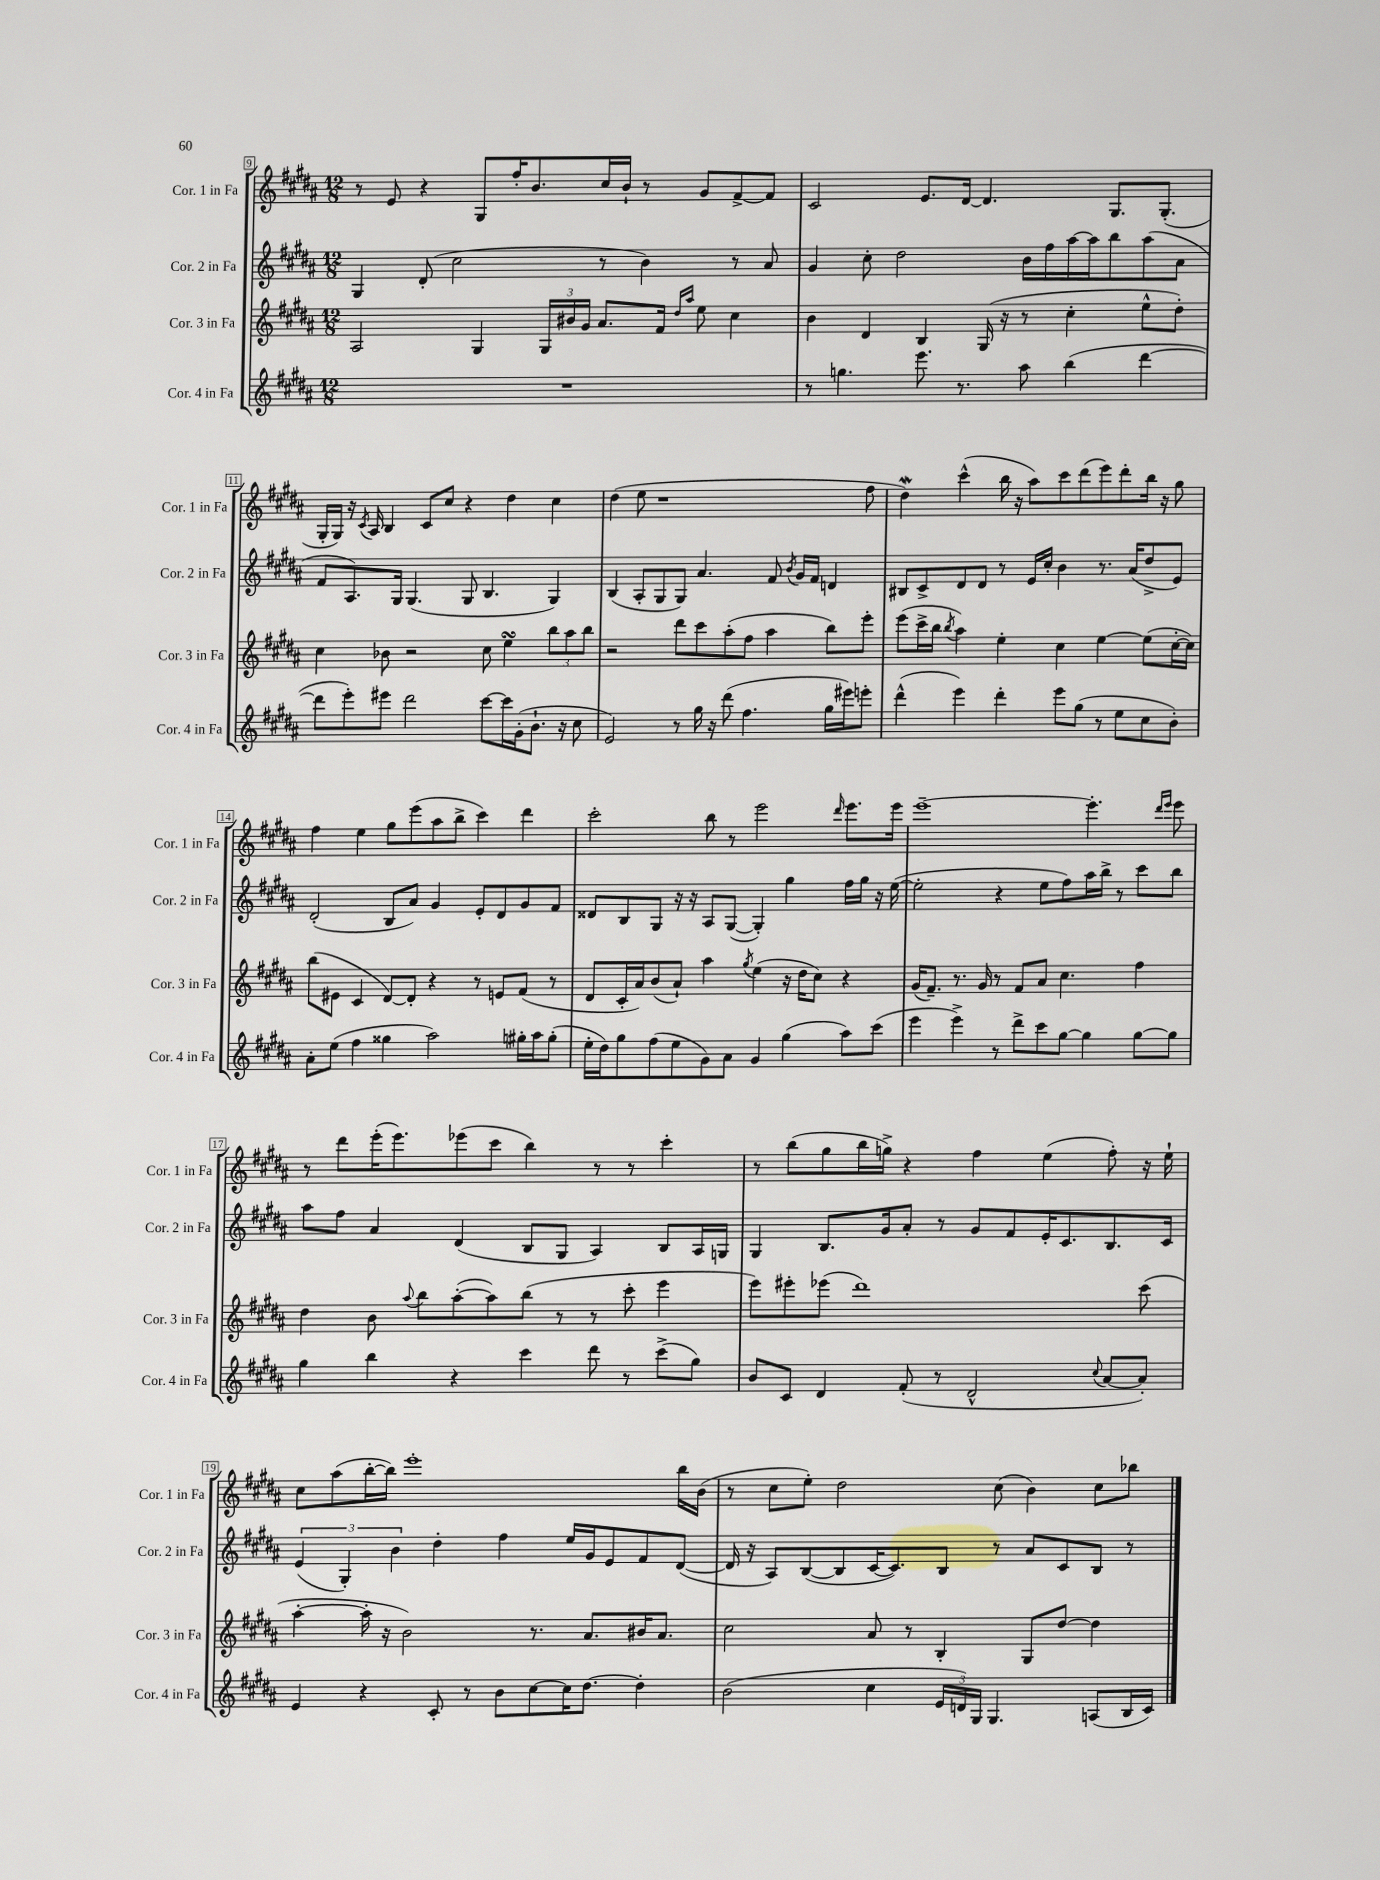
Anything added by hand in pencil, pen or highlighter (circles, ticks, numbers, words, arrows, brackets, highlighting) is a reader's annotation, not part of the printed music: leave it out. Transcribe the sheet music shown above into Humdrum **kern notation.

**kern	**kern	**kern	**kern
*part4	*part3	*part2	*part1
*staff4	*staff3	*staff2	*staff1
*I"Cor. 4 in Fa	*I"Cor. 3 in Fa	*I"Cor. 2 in Fa	*I"Cor. 1 in Fa
*I'Cor. 4 in Fa	*I'Cor. 3 in Fa	*I'Cor. 2 in Fa	*I'Cor. 1 in Fa
*clefG2	*clefG2	*clefG2	*clefG2
*k[f#c#g#d#a#]	*k[f#c#g#d#a#]	*k[f#c#g#d#a#]	*k[f#c#g#d#a#]
*M12/8	*M12/8	*M12/8	*M12/8
=9	=9	=9	=9
1.r	2A#/	4G#/	8r
.	.	.	8e/
.	.	(8d#'/	4r
.	.	2cc#\	.
.	4G#/	.	8G#/L
.	.	.	16ff#'/K
.	.	.	8.b/
.	24G#/LL	.	.
.	24b#X/	.	.
.	24g#/JJ	.	.
.	8.a#/L	8r	16cc#/L
.	.	.	16b`/JJ
.	.	4b\)	8r
.	16f#/Jk	.	.
.	16qqdd#/LL	.	.
.	16qqaa#/JJ	.	.
.	8ee\	.	8g#/L
.	4cc#\	8r	[8f#^/
.	.	8a#/	8f#/J]
=10	=10	=10	=10
8r	4b\	4g#/	2c#/
4.ggn\	.	.	.
.	4d#/	8cc#'\	.
.	.	2dd#\	.
8.eee\	4B/	.	8.e/L
8.r	.	.	[16d#/Jk
.	(16G#/	.	4.d#/]
.	16r	.	.
8aa#\	8r	16b\LL	.
.	.	16ff#\	.
(4bb\	4cc#'\	[16aa#\	.
.	.	16aa#\J]	.
.	.	8bb\	8.G#/L
[4ddd#\	8ee^^\L	(8aa#\	.
.	.	.	(8.G#'/J
.	8dd#'\J)	8a#\J	.
!!LO:LB:g=z
=11	=11	=11	=11
8ddd#\L]	4cc#\	8f#/L	16G#'/LL
.	.	.	16G#/JJ)
8eee'\)	.	8.A#/)	16r
.	.	.	8qc#/
.	.	.	16A#/
8eee#X\J	8b-X\	.	4B/
.	.	16G#/Jk	.
2ddd#\	2r	(4.G#/	.
.	.	.	8c#/L
.	.	.	8cc#/J
.	.	8G#/	4r
[8ccc#\L	8cc#\	4.B/	.
16ccc#\L]	4eesSSs\	.	4dd#\
(16g#'\J	.	.	.
8.b`\J	.	.	.
.	12bb\L	4G#/)	4cc#\
16r	.	.	.
.	12aa#\	.	.
8cc#\	.	.	.
.	12bb\J	.	.
=12	=12	=12	=12
2e/)	2r	(4B/	(4dd#\
.	.	8A#'/L	8ee\
.	.	8G#/	1r
8r	8ddd#\L	8G#/J)	.
16gg#\	8ccc#\	4.a#/	.
16r	.	.	.
(8ddd#\	(8aa#'\	.	.
4.ff#\	8ff#\J	.	.
.	4aa#\	8f#/	.
.	.	8qb/	.
.	.	16g#/LL	.
.	.	16f#/JJ	.
16gg#\LL	8bb\L)	4dn/	.
16eee#X\J)	.	.	.
8eeen'\J	8eee'\J	.	8ff#\
=13	=13	=13	=13
(4ddd#^^\	(8eee\L	8B#X/L	4dd#W\)
.	16ccc#^\L	8c#^/	.
.	16bb\JJ	.	.
.	8qbb/	.	.
4eee\)	4aa#\)	8d#/	(4ccc#^^\
.	.	8d#/J	.
4ddd#'\	4ee'\	8r	16bb\
.	.	.	16r
.	.	16e/LL	8aa#\L)
.	.	16cc#'/JJ	.
8eee\L	4cc#\	4b\	8ccc#\
(8gg#\J	.	.	(8ddd#\
8r	[4ee\	8.r	8eee\)
8ee\L	.	.	8ddd#'\
.	.	(16a#/KL	.
8cc#\	(8ee\L]	8dd#^/	16bb\Jk
.	.	.	16r
8b'\J)	[16cc#'\L	8e/J)	8gg#\
.	16cc#\JJ])	.	.
!!LO:LB:g=z
=14	=14	=14	=14
8a#'\L	(8bb\L	(2d#'/	4ff#\
(8ee\J	8e#X\J	.	.
4ff#\	4c#/	.	4ee\
4gg##X\	[8d#/L)	8B/L	8gg#\L
.	8d#'/J]	8a#/J)	(8eee\
2aa#\)	4r	4g#/	8aa#\
.	.	.	8bb^\J
.	8r	8e'/L	4ccc#\)
.	8en/L	8d#/	.
16gg#X'\LL	(8f#/J	8g#/	4ddd#\
16aa#\J	.	.	.
(8gg#'\J	8r	8f#/J	.
=15	=15	=15	=15
16ee'\LL	8d#/L	8d##X/L	2ccc#'\
16dd#\J)	.	.	.
8gg#\	16c#'/L	8B/	.
.	16a#/J)	.	.
(8ff#\	(8b/	8G#/J	.
8ee\	8a#`/J)	16r	.
.	.	16r	.
8g#\)	4aa#\	8A#/L	8bb\
8a#\J	.	([8G#/J	8r
.	8qgg#/	.	.
4g#/	(4ee\	4G#'/])	2eee\
(4gg#\	16r	4gg#\	.
.	16dd#\KL	.	.
.	8cc#\J)	.	.
.	.	.	16qqddd#/
8aa#\L)	4r	16ff#\LL	8.eee\L
.	.	16gg#\JJ	.
(8ccc#\J	.	16r	.
.	.	([16ee\	16eee\Jk
=16	=16	=16	=16
4eee\	(16g#/KL	2ee'\]	[1eee~
.	8.f#~/J)	.	.
4eee^\)	8.r	.	.
.	16g#/	.	.
8r	8r	4r	.
8ddd#^\L	8f#/L	.	.
8ccc#\	8a#/J	8ee\L	.
[8gg#\J	4.cc#\	8ff#\)	.
4gg#\]	.	16aa#\L	4.eee'\]
.	.	16bb^\JJ	.
.	.	8r	.
[8gg#\L	4ff#\	8ccc#\L	.
.	.	.	16qqddd#/LL
.	.	.	16qqeee/JJ
8gg#\J]	.	8bb\J	8eee\
!!LO:LB:g=z
=17	=17	=17	=17
4gg#\	4dd#\	8aa#\L	8r
.	.	8ff#\J	8ddd#\L
4bb\	8b\	4a#/	(16eee'\K
.	.	.	8.eee\)
.	8qqaa#/	.	.
.	8bb\L	.	.
4r	([8aa#'\	(4d#/	(8eee-X\
.	8aa#\])	.	8ccc#\J
4ccc#\	(8bb\J	8B/L	4bb\)
.	8r	8G#/J	.
8ddd#\	8r	4A#/)	8r
8r	8ccc#'\	.	8r
(8ccc#^\L	4eee\	8B/L	4ccc#'\
8gg#\J)	.	16A#/L	.
.	.	16Gn/JJ	.
=18	=18	=18	=18
8b/L	8eee\L)	4G#/	8r
8c#/J	8eee#X'\	.	(8bb\L
4d#/	(8eee-X\J	8.B/L	8gg#\
.	1ddd#)	.	16bb\L
.	.	16g#/k	16ggn^\JJ)
(8f#'/	.	8a#'/J	4r
8r	.	8r	.
2d#^^/	.	8g#/L	4ff#\
.	.	8f#/	.
.	.	16e'/K	(4ee\
.	.	8.c#/	.
8qqcc#/	.	.	.
[8a#/L	.	8.B/	8ff#'\)
8a#'/J])	(8ccc#\	.	16r
.	.	16c#/Jk	16ee`\
!!LO:LB:g=z
=19	=19	=19	=19
4e/	[4aa#'\	(6e/	8cc#\L
.	.	.	(8aa#\
.	.	6G#'/)	.
4r	16aa#'\]	.	[16bb'\L
.	16r	.	16bb\JJ])
.	.	6b\	.
.	2b\)	.	1eee'
8c#'/	.	4dd#'\	.
8r	.	.	.
8b\L	.	4ff#\	.
[8cc#\	8.r	.	.
16cc#\K]	.	16ee/LL	.
[8.dd#\J	8.a#/L	16g#/J	.
.	.	8e/	.
4dd#'\]	16b#X/K	8f#/	.
.	8.a#/J	.	.
.	.	([8d#/J	16bb\LL
.	.	.	(16b\JJ
=20	=20	=20	=20
(2b\	2cc#\	16d#/]	8r
.	.	16r	.
.	.	8A#/L)	8cc#\L
.	.	([8B/	8ee'\J)
.	.	8B/]	2dd#\
4cc#\	8a#/	[16c#/K	.
.	.	8.c#/])	.
.	8r	.	.
24e/LL	4B'/	8B/J	.
24dn/)	.	.	.
24G#/JJ	.	.	.
4.G#/	.	8r	(8cc#\
.	8G#/L	8a#/L	4b\)
.	[8dd#/J	8c#/	.
(8An/L	4dd#\]	8B/J	8cc#\L
16B/L	.	8r	8bb-X\J
16c#/JJ)	.	.	.
==	==	==	==
*-	*-	*-	*-
